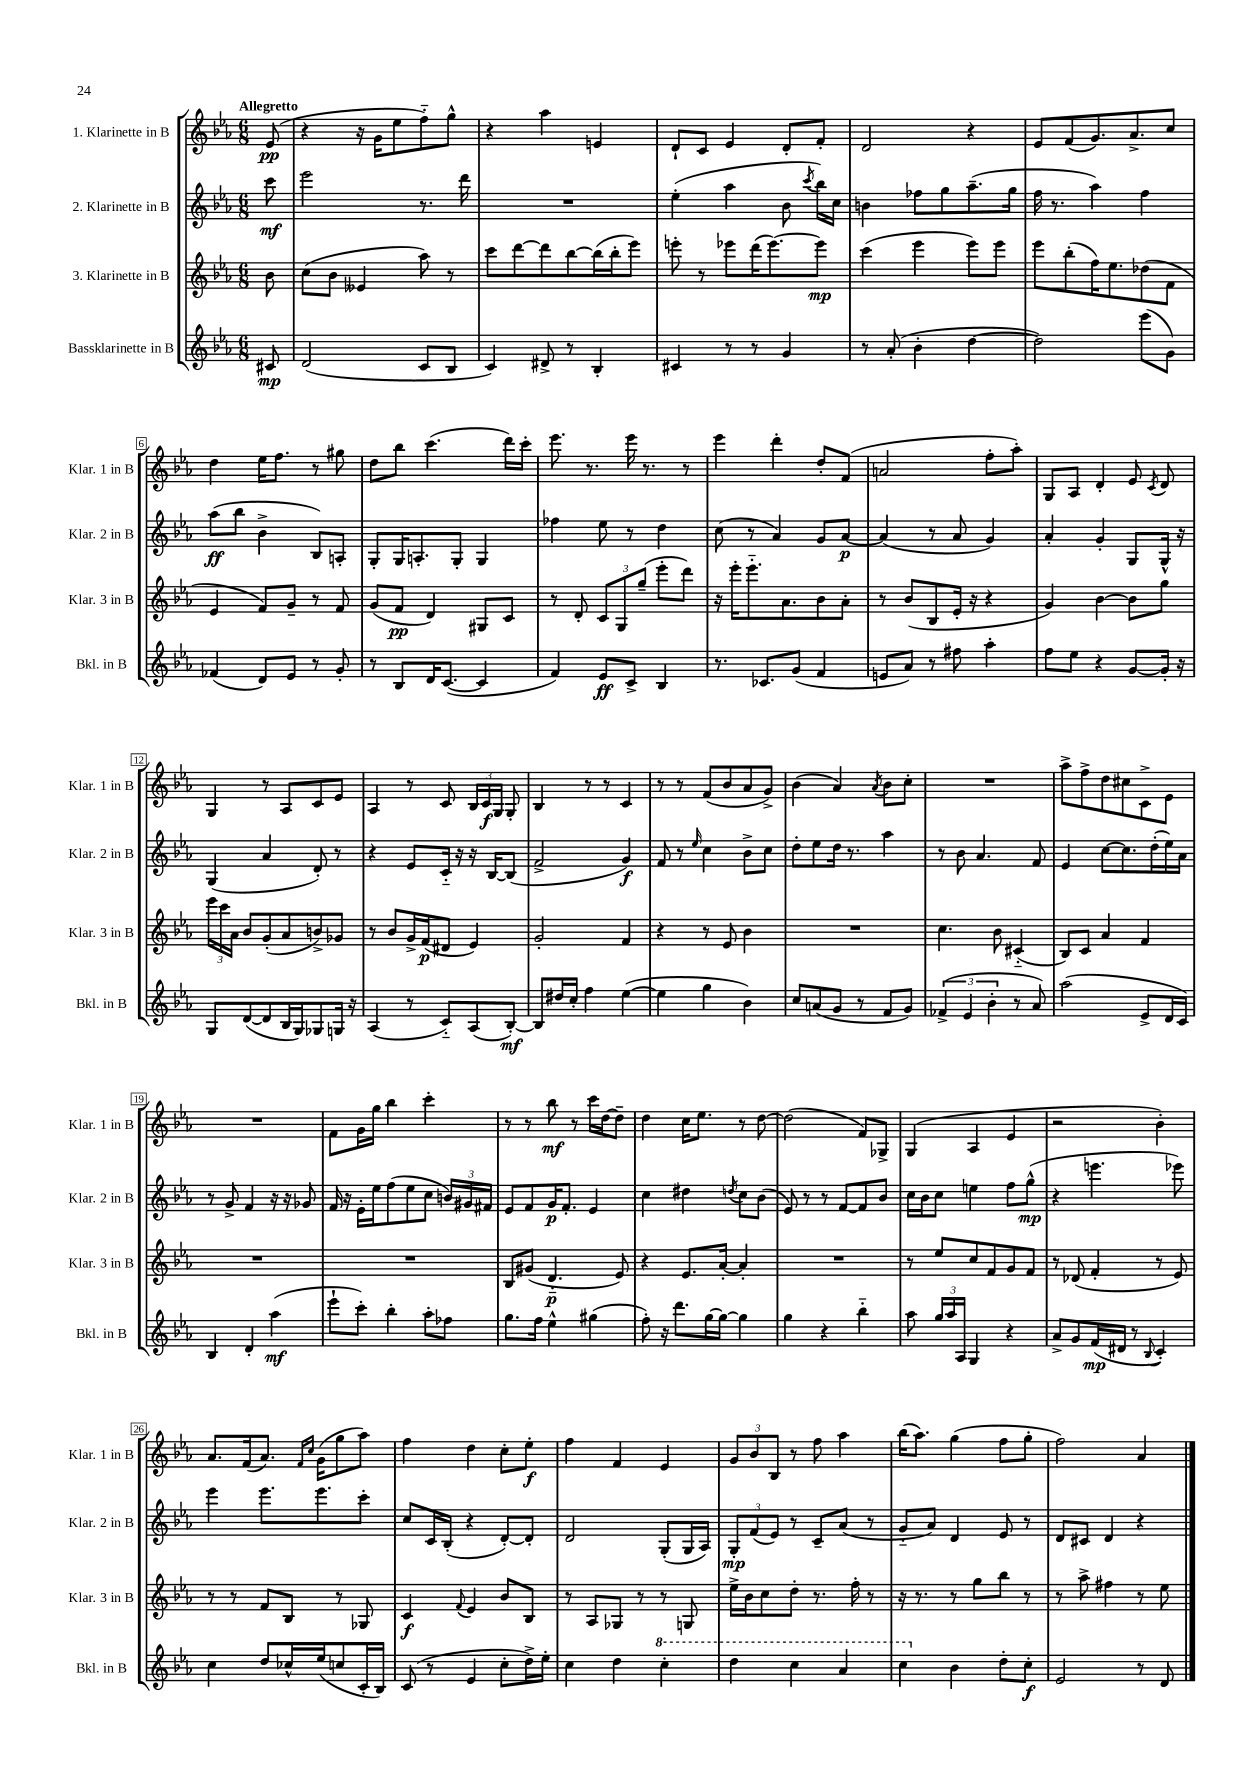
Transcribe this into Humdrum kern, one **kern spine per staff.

**kern	**dynam	**kern	**dynam	**kern	**dynam	**kern	**dynam
*part4	*part4	*part3	*part3	*part2	*part2	*part1	*part1
*staff4	*staff4	*staff3	*staff3	*staff2	*staff2	*staff1	*staff1
*I"Bassklarinette in B	*	*I"3. Klarinette in B	*	*I"2. Klarinette in B	*	*I"1. Klarinette in B	*
*I'Bkl. in B	*	*I'Klar. 3 in B	*	*I'Klar. 2 in B	*	*I'Klar. 1 in B	*
*clefG2	*	*clefG2	*	*clefG2	*	*clefG2	*
*k[b-e-a-]	*	*k[b-e-a-]	*	*k[b-e-a-]	*	*k[b-e-a-]	*
*M6/8	*	*M6/8	*	*M6/8	*	*M6/8	*
=	=	=	=	=	=	=	=
!	!	!	!	!	!	!LO:TX:a:B:t=Allegretto	!
8c#X/	mp	8b-\	.	8ccc\	mf	(8e-/	pp
=1	=1	=1	=1	=1	=1	=1	=1
(2d/	.	(8cc\L	.	2eee-\	.	4r	.
.	.	8b-\J	.	.	.	.	.
.	.	4e--X/	.	.	.	16r	.
.	.	.	.	.	.	16g\KL	.
.	.	.	.	.	.	8ee-\	.
8c/L	.	8aa-\)	.	8.r	.	8ff\)	.
8B-/J	.	8r	.	.	.	8gg^^\J	.
.	.	.	.	16ddd\	.	.	.
=2	=2	=2	=2	=2	=2	=2	=2
4c/)	.	8ccc\L	.	2.r	.	4r	.
.	.	[8ddd\	.	.	.	.	.
8d#X^/	.	8ddd\]	.	.	.	4aa-\	.
8r	.	[8bb-\	.	.	.	.	.
4B-'/	.	(16bb-\L]	.	.	.	4en/	.
.	.	16bb-'\J	.	.	.	.	.
.	.	8eee-\J)	.	.	.	.	.
=3	=3	=3	=3	=3	=3	=3	=3
4c#X/	.	8eeen'\	.	(4ee-'\	.	8d`/L	.
.	.	8r	.	.	.	8c/J	.
8r	.	8eee-X\L	.	4aa-\	.	4e-/	.
8r	.	(16ddd\K	.	.	.	.	.
.	.	[8.eee-\)	.	.	.	.	.
4g/	.	.	.	8b-\	.	8d'/L	.
.	.	.	.	8qccc/	.	.	.
.	.	8eee-\J]	mp	16bb-\LL)	.	8f'/J	.
.	.	.	.	16cc\JJ	.	.	.
=4	=4	=4	=4	=4	=4	=4	=4
8r	.	(4ccc\	.	4bn\	.	2d/	.
(8a-'/	.	.	.	.	.	.	.
4b-'\	.	4eee-\	.	8ff-X\L	.	.	.
.	.	.	.	8gg\	.	.	.
[4dd\	.	8eee-\L)	.	(8.aa-~\	.	4r	.
.	.	8eee-\J	.	.	.	.	.
.	.	.	.	16gg\Jk	.	.	.
=5	=5	=5	=5	=5	=5	=5	=5
2dd\])	.	8eee-\L	.	16ff\	.	8e-/L	.
.	.	.	.	8.r	.	.	.
.	.	(8bb-'\	.	.	.	(8f/	.
.	.	16ff\K)	.	4aa-\)	.	8.g/)	.
.	.	8.ee-\	.	.	.	.	.
.	.	.	.	.	.	8.a-^/	.
(8eee-\L	.	(8dd-X\	.	4ff\	.	.	.
8g\J)	.	8f\J	.	.	.	8cc/J	.
!!LO:LB:g=z
=6	=6	=6	=6	=6	=6	=6	=6
(4f-X/	.	4e-/	.	(8aa-\L	ff	4dd\	.
.	.	.	.	8bb-\J	.	.	.
8d/L)	.	8f/L)	.	4b-^\	.	16ee-\KL	.
.	.	.	.	.	.	8.ff\J	.
8e-/J	.	8g~/J	.	.	.	.	.
8r	.	8r	.	8B-/L)	.	8r	.
8g'/	.	8f/	.	8An'/J	.	8gg#X\	.
=7	=7	=7	=7	=7	=7	=7	=7
8r	.	(8g/L	.	8G'/L	.	8dd\L	.
8B-/L	.	8f/J	pp	16G/K	.	8bb-\J	.
.	.	.	.	8.An'/	.	.	.
16d/K	.	4d/)	.	.	.	(4.ccc\	.
([8.c/J	.	.	.	.	.	.	.
.	.	.	.	8G'/J	.	.	.
4c/]	.	8G#X/L	.	4G/	.	.	.
.	.	8c/J	.	.	.	16ddd\LL)	.
.	.	.	.	.	.	16ccc'\JJ	.
=8	=8	=8	=8	=8	=8	=8	=8
4f/)	.	8r	.	4ff-X\	.	8.eee-\	.
.	.	8d'/	.	.	.	.	.
.	.	.	.	.	.	8.r	.
8e-/L	ff	12c/L	.	8ee-\	.	.	.
.	.	12G/	.	.	.	.	.
8c^/J	.	.	.	8r	.	16eee-\	.
.	.	(12gg~/J	.	.	.	.	.
.	.	.	.	.	.	8.r	.
4B-/	.	8eee-'\L	.	4dd\	.	.	.
.	.	8ddd\J)	.	.	.	8r	.
=9	=9	=9	=9	=9	=9	=9	=9
8.r	.	16r	.	(8cc\	.	4eee-\	.
.	.	16eee-'\KL	.	.	.	.	.
.	.	8.eee-\	.	8r	.	.	.
8.c-X/L	.	.	.	.	.	.	.
.	.	.	.	4a-/)	.	4ddd'\	.
.	.	8.a-\	.	.	.	.	.
(8g/J	.	.	.	.	.	.	.
4f/	.	8b-\	.	8g/L	.	8dd'/L	.
.	.	8a-'\J	.	[8a-/J	p	(8f/J	.
=10	=10	=10	=10	=10	=10	=10	=10
8en/L	.	8r	.	(4a-/]	.	2an/	.
8a-/J)	.	(8b-/L	.	.	.	.	.
8r	.	8B-/	.	8r	.	.	.
8ff#X\	.	16e-'/Jk	.	8a-/	.	.	.
.	.	16r	.	.	.	.	.
4aa-'\	.	4r	.	4g/)	.	8ff'\L	.
.	.	.	.	.	.	8aa-'\J)	.
=11	=11	=11	=11	=11	=11	=11	=11
8ff\L	.	4g/)	.	4a-'/	.	8G/L	.
8ee-\J	.	.	.	.	.	8A-/J	.
4r	.	[4b-\	.	4g'/	.	4d'/	.
[8g/L	.	8b-\L]	.	8G/L	.	8e-/	.
.	.	.	.	.	.	8qc/	.
16g'/Jk]	.	8gg\J	.	16G^^/Jk	.	8d/	.
16r	.	.	.	16r	.	.	.
!!LO:LB:g=z
=12	=12	=12	=12	=12	=12	=12	=12
8G/L	.	24eee-\LL	.	(4G/	.	4G/	.
.	.	24ccc\	.	.	.	.	.
.	.	24a-\JJ	.	.	.	.	.
([8d/	.	8b-/L	.	.	.	.	.
8d/]	.	(8g'/	.	4a-/	.	8r	.
16B-/L	.	8a-/	.	.	.	8A-/L	.
16G/J)	.	.	.	.	.	.	.
8G-X/	.	8bn^/)	.	8d'/)	.	8c/	.
16Gn/Jk	.	8g-X/J	.	8r	.	8e-/J	.
16r	.	.	.	.	.	.	.
=13	=13	=13	=13	=13	=13	=13	=13
(4A-/	.	8r	.	4r	.	4A-/	.
.	.	8b-/L	.	.	.	.	.
8r	.	16g^/L	.	8e-/L	.	8r	.
.	.	(16f/J	p	.	.	.	.
8c/L)	.	8d#X/J	.	16c/Jk	.	8c/	.
.	.	.	.	16r	.	.	.
(8A-/	.	4e-/)	.	16r	.	24B-/LL	.
.	.	.	.	.	.	24c/	f
.	.	.	.	[16B-/KL	.	.	.
.	.	.	.	.	.	24G/JJ	.
[8B-'/J)	mf	.	.	(8B-/J]	.	8G'/	.
=14	=14	=14	=14	=14	=14	=14	=14
8B-/L]	.	2g'/	.	2f^/	.	4B-/	.
16dd#X/L	.	.	.	.	.	.	.
16cc'/JJ	.	.	.	.	.	.	.
4ff\	.	.	.	.	.	8r	.
.	.	.	.	.	.	8r	.
([4ee-\	.	4f/	.	4g/)	f	4c/	.
=15	=15	=15	=15	=15	=15	=15	=15
4ee-\]	.	4r	.	8f/	.	8r	.
.	.	.	.	8r	.	8r	.
.	.	.	.	16qqee-/	.	.	.
4gg\	.	8r	.	4cc\	.	(8f/L	.
.	.	8e-/	.	.	.	8b-/	.
4b-\)	.	4b-\	.	8b-^\L	.	8a-/	.
.	.	.	.	8cc\J	.	8g^/J)	.
=16	=16	=16	=16	=16	=16	=16	=16
8cc/L	.	2.r	.	8dd'\L	.	(4b-\	.
(8an/	.	.	.	8ee-\	.	.	.
8g/J	.	.	.	16dd\Jk	.	4a-/)	.
.	.	.	.	8.r	.	.	.
8r	.	.	.	.	.	.	.
.	.	.	.	.	.	8qa-/	.
8f/L	.	.	.	4aa-\	.	8b-\L	.
8g/J)	.	.	.	.	.	8cc'\J	.
=17	=17	=17	=17	=17	=17	=17	=17
(6f-X^/	.	4.cc\	.	8r	.	2.r	.
.	.	.	.	8b-\	.	.	.
6e-/	.	.	.	.	.	.	.
.	.	.	.	4.a-/	.	.	.
6b-'\	.	.	.	.	.	.	.
.	.	8b-\	.	.	.	.	.
8r	.	(4c#X/	.	.	.	.	.
8a-/)	.	.	.	8f/	.	.	.
=18	=18	=18	=18	=18	=18	=18	=18
(2aa-\	.	8B-/L)	.	4e-/	.	8aa-^\L	.
.	.	8c/J	.	.	.	8ff^\	.
.	.	4a-/	.	[8cc\L	.	8dd\	.
.	.	.	.	8.cc\]	.	8cc#X\	.
8e-^/L	.	4f/	.	.	.	8c^\	.
.	.	.	.	(16dd'\L	.	.	.
16d/L	.	.	.	16ee-\)	.	8e-\J	.
16c/JJ)	.	.	.	16a-\JJ	.	.	.
!!LO:LB:g=z
=19	=19	=19	=19	=19	=19	=19	=19
4B-/	.	2.r	.	8r	.	2.r	.
.	.	.	.	8g^/	.	.	.
4d'/	.	.	.	4f/	.	.	.
(4aa-\	mf	.	.	16r	.	.	.
.	.	.	.	16r	.	.	.
.	.	.	.	8g-X/	.	.	.
=20	=20	=20	=20	=20	=20	=20	=20
8eee-`\L	.	2.r	.	16f/	.	8f\L	.
.	.	.	.	16r	.	.	.
8ccc'\J)	.	.	.	16e-'\LL	.	16g\L	.
.	.	.	.	16ee-\J	.	16gg\JJ	.
4bb-'\	.	.	.	(8ff\	.	4bb-\	.
.	.	.	.	8ee-\	.	.	.
8aa-'\L	.	.	.	8cc\J	.	4ccc'\	.
8ff-X\J	.	.	.	24bn/LL)	.	.	.
.	.	.	.	24g#X/	.	.	.
.	.	.	.	24f#X/JJ	.	.	.
=21	=21	=21	=21	=21	=21	=21	=21
8.gg\L	.	8B-/L	.	8e-/L	.	8r	.
.	.	(8g#X/J	.	8f/	.	8r	.
16ff\Jk	.	.	.	.	.	.	.
4ee-^^\	.	4.d/	p	16g/K	p	8bb-\	mf
.	.	.	.	8.f'/J	.	.	.
.	.	.	.	.	.	8r	.
(4gg#X\	.	.	.	4e-/	.	16ccc\LL	.
.	.	.	.	.	.	[16dd\J	.
.	.	8e-/)	.	.	.	8dd~\J]	.
=22	=22	=22	=22	=22	=22	=22	=22
8ff'\)	.	4r	.	4cc\	.	4dd\	.
16r	.	.	.	.	.	.	.
8.ddd\L	.	.	.	.	.	.	.
.	.	8.e-/L	.	4dd#X\	.	16cc\KL	.
.	.	.	.	.	.	8.ee-\J	.
[16gg\L	.	.	.	.	.	.	.
16gg\JJ_	.	[16a-'/Jk	.	.	.	.	.
.	.	.	.	8qddn/	.	.	.
4gg\]	.	4a-'/]	.	8cc\L	.	8r	.
.	.	.	.	(8b-\J	.	[8dd\	.
=23	=23	=23	=23	=23	=23	=23	=23
4gg\	.	2.r	.	8e-/)	.	(2dd\]	.
.	.	.	.	8r	.	.	.
4r	.	.	.	8r	.	.	.
.	.	.	.	[8f/L	.	.	.
4bb-\	.	.	.	8f/]	.	8f/L)	.
.	.	.	.	8b-/J	.	8G-X^/J	.
=24	=24	=24	=24	=24	=24	=24	=24
8aa-\	.	8r	.	16cc\LL	.	(4G/	.
.	.	.	.	16b-\J	.	.	.
24gg/LL	.	8ee-/L	.	8cc\J	.	.	.
24aa-/	.	.	.	.	.	.	.
24A-/JJ	.	.	.	.	.	.	.
4G/	.	8cc/	.	4een\	.	4A-/	.
.	.	8f/	.	.	.	.	.
4r	.	8g/	.	8ff\L	.	4e-/	.
.	.	8f/J	.	(8gg^^\J	mp	.	.
=25	=25	=25	=25	=25	=25	=25	=25
8a-^/L	.	8r	.	4r	.	2r	.
8g/	.	(8d-X/	.	.	.	.	.
(16f/L	mp	4f'/	.	4.eeen\	.	.	.
16d#X/JJ	.	.	.	.	.	.	.
8r	.	.	.	.	.	.	.
8qqB-/	.	.	.	.	.	.	.
4c'/)	.	8r	.	.	.	4b-'\)	.
.	.	8e-/)	.	8eee-X\)	.	.	.
!!LO:LB:g=z
=26	=26	=26	=26	=26	=26	=26	=26
4cc\	.	8r	.	4eee-\	.	8.a-/L	.
.	.	8r	.	.	.	.	.
.	.	.	.	.	.	(16f/k	.
8dd/L	.	8f/L	.	8.eee-\L	.	8.a-/J)	.
16cc-X^^/L	.	8B-/J	.	.	.	.	.
.	.	.	.	.	.	16qqf/LL	.
.	.	.	.	.	.	16qqcc/JJ	.
(16ee-/J	.	.	.	8.eee-\	.	(16g\KL	.
8ccn/	.	8r	.	.	.	8gg\	.
16c'/L	.	8G-X/	.	8ccc'\J	.	8aa-\J)	.
16B-/JJ)	.	.	.	.	.	.	.
=27	=27	=27	=27	=27	=27	=27	=27
(8c/	.	4c/	f	8cc/L	.	4ff\	.
8r	.	.	.	16c/L	.	.	.
.	.	.	.	(16B-'/JJ	.	.	.
.	.	8qqf/	.	.	.	.	.
4e-/	.	4e-/	.	4r	.	4dd\	.
8cc'\L	.	8b-/L	.	[8d'/L)	.	8cc'\L	.
16dd^\L)	.	8B-/J	.	8d'/J]	.	8ee-'\J	f
16ee-'\JJ	.	.	.	.	.	.	.
=28	=28	=28	=28	=28	=28	=28	=28
4cc\	.	8r	.	2d/	.	4ff\	.
.	.	8A-/L	.	.	.	.	.
4dd\	.	8G-X/J	.	.	.	4f/	.
.	.	8r	.	.	.	.	.
*8va	*	*	*	*	*	*	*
4ccc'\	.	8r	.	(8G'/L	.	4e-/	.
.	.	8Gn/	.	16G/L	.	.	.
.	.	.	.	16A-/JJ)	.	.	.
=29	=29	=29	=29	=29	=29	=29	=29
4ddd\	.	16ee-^\LL	.	12G'/L	mp	12g/L	.
.	.	16b-\J	.	.	.	.	.
.	.	.	.	(12f/	.	12b-/	.
.	.	8cc\	.	.	.	.	.
.	.	.	.	12e-/J)	.	12B-/J	.
4ccc\	.	8dd'\J	.	8r	.	8r	.
.	.	8.r	.	8c~/L	.	8ff\	.
4aa-/	.	.	.	(8a-/J	.	4aa-\	.
.	.	16ff'\	.	.	.	.	.
.	.	8r	.	8r	.	.	.
=30	=30	=30	=30	=30	=30	=30	=30
4ccc\	.	16r	.	8g/L	.	(16bb-\KL	.
.	.	8.r	.	.	.	8.aa-\J)	.
.	.	.	.	8a-/J)	.	.	.
*X8va	*	*	*	*	*	*	*
4b-\	.	8r	.	4d/	.	(4gg\	.
.	.	8gg\L	.	.	.	.	.
8dd'\L	.	8bb-\J	.	8e-/	.	8ff\L	.
8cc'\J	f	8r	.	8r	.	8gg'\J	.
=31	=31	=31	=31	=31	=31	=31	=31
2e-/	.	8r	.	8d/L	.	2ff\)	.
.	.	8aa-^\	.	8c#X/J	.	.	.
.	.	4ff#X\	.	4d/	.	.	.
8r	.	8r	.	4r	.	4a-/	.
8d/	.	8ee-\	.	.	.	.	.
==	==	==	==	==	==	==	==
*-	*-	*-	*-	*-	*-	*-	*-
